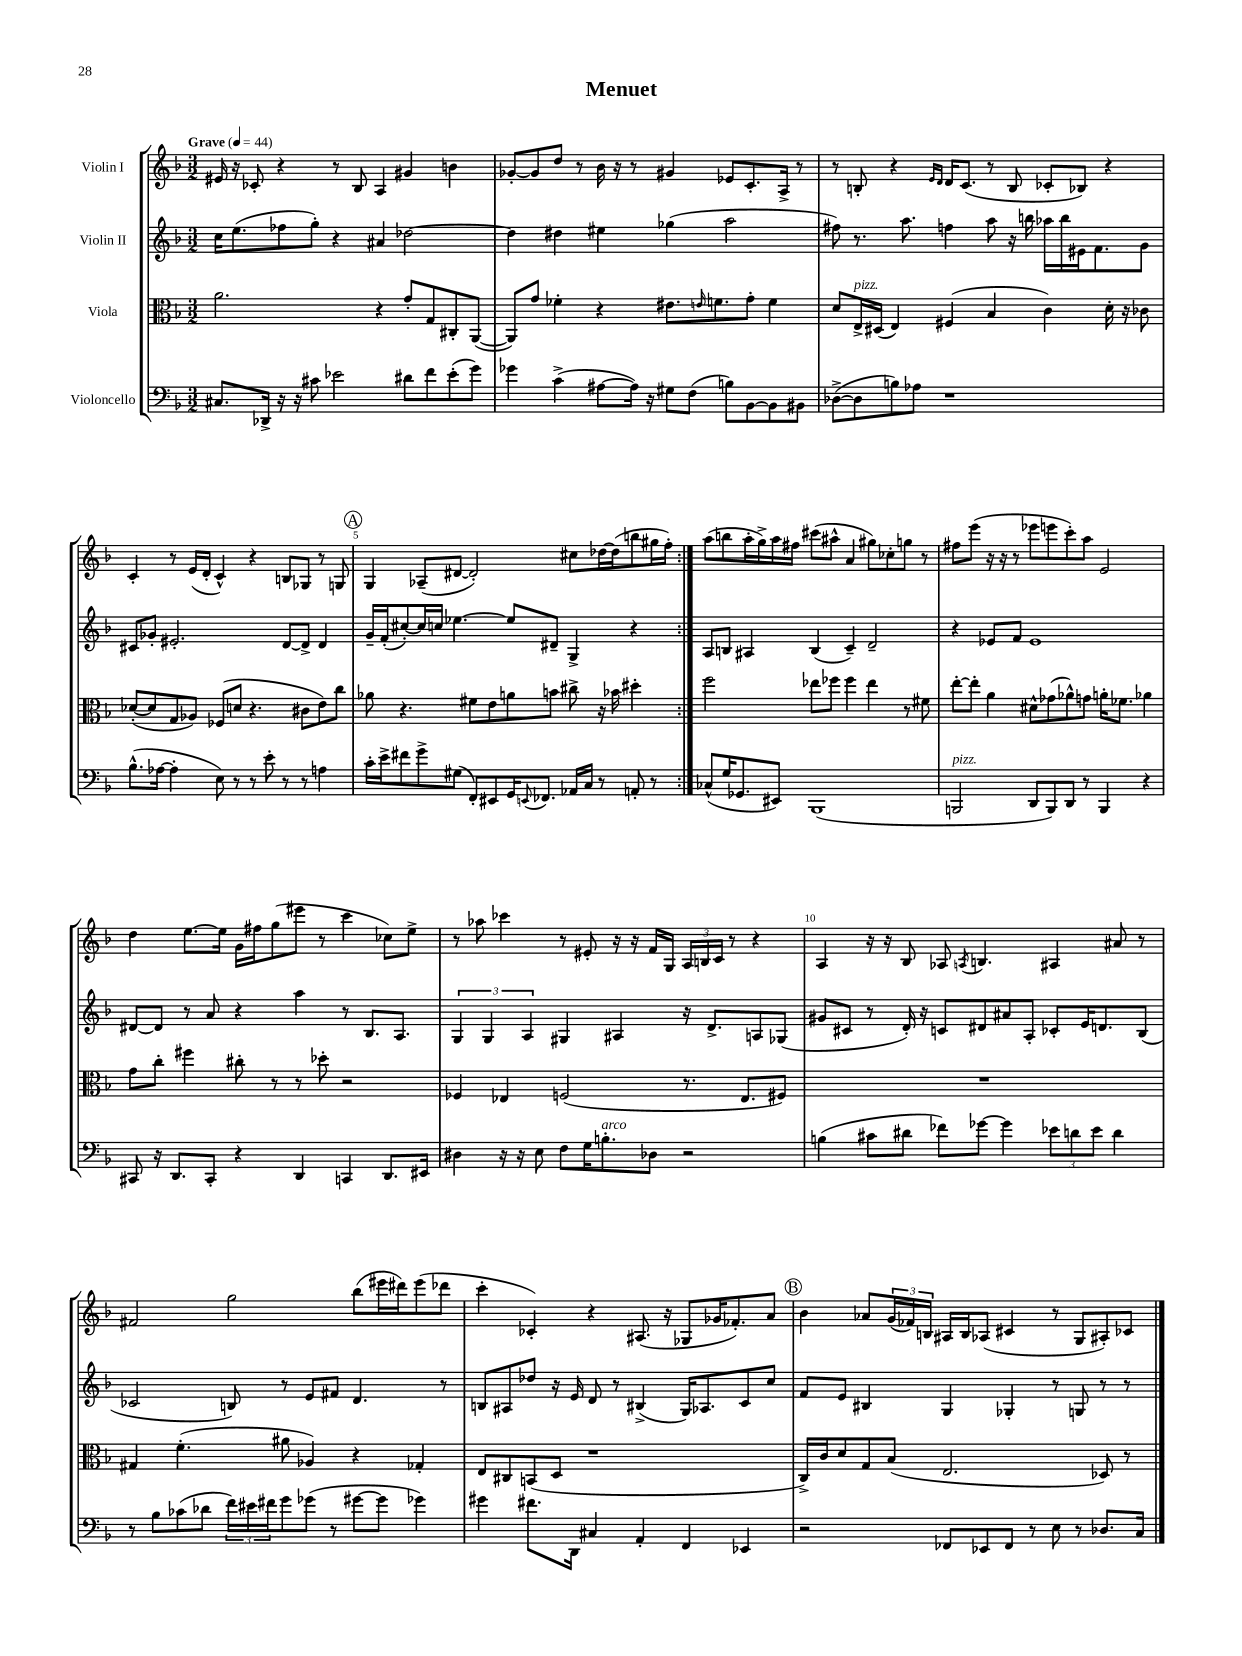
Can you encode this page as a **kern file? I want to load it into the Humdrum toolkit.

**kern	**kern	**kern	**kern
*staff4	*staff3	*staff2	*staff1
*clefF4	*clefC3	*clefG2	*clefG2
*k[b-]	*k[b-]	*k[b-]	*k[b-]
*M3/2	*M3/2	*M3/2	*M3/2
*MM44	*MM44	*MM44	*MM44
8.C#	2.a	16cc	16e#
.	.	(8.ee	16r
.	.	.	8c-'
16DD-^	.	.	.
16r	.	8ff-	4r
16r	.	.	.
8c#	.	8gg')	.
2e-	.	4r	8r
.	.	.	8B-
.	4r	4a#	4A
8d#	8g'	[2dd-	4g#
8f	8G	.	.
(8e-'	8C#'	.	4b
8g)	([8AA	.	.
=	=	=	=
4g-	8AA])	4dd-]	[8g-'
.	8g	.	8g-]
(4c^	4f-'	4dd#	8dd
.	.	.	8r
[8A#	4r	4ee#	16b-
.	.	.	16r
16A#])	.	.	8r
16r	.	.	.
8G#	8.e#	(4gg-	4g#
(8F	.	.	.
.	16qqe	.	.
.	8.f	.	.
8B)	.	2aa	8e-
[8BB-	8g'	.	8.c'
8BB-]	4f	.	.
.	.	.	16A^
8BB#	.	.	8r
=	=	=	=
([8D-^	8d	8ff#)	8r
8D-]	16E^	8.r	8B'
.	(16D#	.	.
8B)	4E)	.	4r
.	.	8.aa	.
8A-	.	.	.
.	.	.	16qqe
.	.	.	16qqd
1r	(4F#	4ff	16d
.	.	.	(8.c
.	4B-	8aa	8r
.	.	16r	8B
.	.	16bb	.
.	4c)	16aa-	8c-'
.	.	16bb	.
.	.	16e#	8B-)
.	.	8.f	.
.	16d'	.	4r
.	16r	.	.
.	8c-	8g	.
=	=	=	=
(8.B-^^	([8d-'	8c#	4c'
.	8d-]	8g-'	.
[16A-	.	.	.
4A-']	8G	2.e#'	8r
.	8A-)	.	(16e
.	.	.	16d'
8E)	(8F-	.	4c^^)
8r	8d	.	.
8r	4.r	.	4r
8e'	.	.	.
8r	.	[8d	8B
8r	8c#	8d^]	8G-
4A	8e)	4d	8r
.	8cc	.	8G
=	=	=	=
16c'	8a-	16g~	4G
16e^	.	(16f'	.
8f#	4.r	[8cc#')	.
8g^	.	16cc#]	(8A-~
.	.	16cc	.
(8G#	.	[4.ee-	[8d#
8FF')	8f#	.	2d#'])
8EE#	8e	.	.
16GG	8a	8ee-]	.
8qqEE	.	.	.
8.FF-	.	.	.
.	8b	8d#~	.
16AA-	8cc#^	4G^	8cc#
16C	.	.	.
8r	16r	.	[16dd-
.	16b-	.	(16dd-]
8AA'	4dd#'	4r	8bb
8r	.	.	16gg#
.	.	.	16ff')
=:|!	=:|!	=:|!	=:|!
(8C-^^	2ff	8A	(8aa
16G	.	8B	8bb
8.GG-	.	.	.
.	.	4A#	16aa'
.	.	.	16gg^)
8EE#)	.	.	16aa
.	.	.	16ff#
(1BBB-	8ee-	(4B	(8ccc#
.	8ff-	.	8aa#^^
.	4ff-	4c~)	4a
.	4ee-	2d~	8gg#)
.	.	.	8cc-'
.	8r	.	8gg
.	8f#	.	8r
=	=	=	=
2BBB	[8ee'	4r	8ff#
.	8ee']	.	(8eee
.	4a	8e-	16r
.	.	.	16r
.	.	8f	8r
8DD	8d#^^	1e-	8eee-
8BBB)	(8g-	.	8eee
8DD	8a-^^)	.	8ccc')
8r	8g	.	8aa
4BBB	16a'	.	2e
.	8.f-	.	.
4r	4a-	.	.
=	=	=	=
8CC#	8g	[8d#	4dd
16r	8cc'	8d#]	.
8.DD	.	.	.
.	4ff#	8r	[8.ee
8CC#'	.	8a	.
.	.	.	16ee]
4r	8cc#'	4r	16g
.	.	.	16ff#
.	8r	.	(8gg
4DD	8r	4aa	8eee#
.	8dd-'	.	8r
4CC	2r	8r	4ccc
.	.	8.B-	.
8.DD	.	.	8cc-)
.	.	8.A	.
.	.	.	8ee^
16EE#	.	.	.
=	=	=	=
4D#	4F-	6G	8r
.	.	.	8aa-
.	.	6G	.
16r	4E-	.	4ccc-
16r	.	.	.
.	.	6A	.
8E	.	.	.
8F	(2F	4G#	8r
16G	.	.	8e#'
8.B'	.	.	.
.	.	4A#	16r
.	.	.	16r
8D-	.	.	16f
.	.	.	16G
2r	8.r	16r	24A
.	.	.	24B
.	.	8.d^	.
.	.	.	24c
.	.	.	8r
.	8.E-	.	.
.	.	8A	4r
.	8F#)	(8G-	.
=	=	=	=
(4B	1.r	8g#	4A
.	.	8c#	.
8c#	.	8r	16r
.	.	.	16r
8d#	.	16d')	8B-
.	.	16r	.
8f-)	.	8c	8A-
.	.	.	8qA
[8g-	.	8d#	4.B
4g-]	.	8a#	.
.	.	8A'	.
12e-	.	8c-'	4A#
12d	.	.	.
.	.	16e	.
12e-	.	.	.
.	.	8.d	.
4d	.	.	8a#
.	.	(8B-	8r
=	=	=	=
8r	4G#	2c-	2f#
8B-	.	.	.
(8c-	(4.f'	.	.
8d-	.	.	.
24f)	.	8B)	2gg
24e#	.	.	.
24f#	.	.	.
8g	8a#	8r	.
(8g-	4A-)	8e	.
8r	.	8f#	.
[8g#	4r	4.d	(8bb-
8g#]	.	.	16eee#
.	.	.	16ddd#)
4g-)	4G-'	.	(8eee#
.	.	8r	8ddd-
=	=	=	=
4g#	8E	8B	4ccc'
.	8C#	8A#	.
8.f#	(8BB	8dd-	4c-')
.	8D	16r	.
16DD	.	16e	.
4C#	1r	8d	4r
.	.	8r	.
4AA'	.	(4B#^	(8.A#
.	.	.	16r
4FF	.	16G)	8G-
.	.	8.A-	.
.	.	.	16g-
.	.	.	8.f-')
4EE-	.	8c	.
.	.	8cc	8a
=	=	=	=
2r	16C^)	8f	4b-
.	16c	.	.
.	8d	8e	.
.	8G	4B#	8a-
.	(8B-	.	(24g
.	.	.	24f-)
.	.	.	24B
8FF-	2.E	4G	16A#
.	.	.	16B
8EE-	.	.	(8A-
8FF-	.	4G-'	4c#
8r	.	.	.
8E	.	8r	8r
8r	.	8G	8G
8.D-	8D-)	8r	8A#')
.	8r	8r	8c-
16C	.	.	.
==	==	==	==
*-	*-	*-	*-
